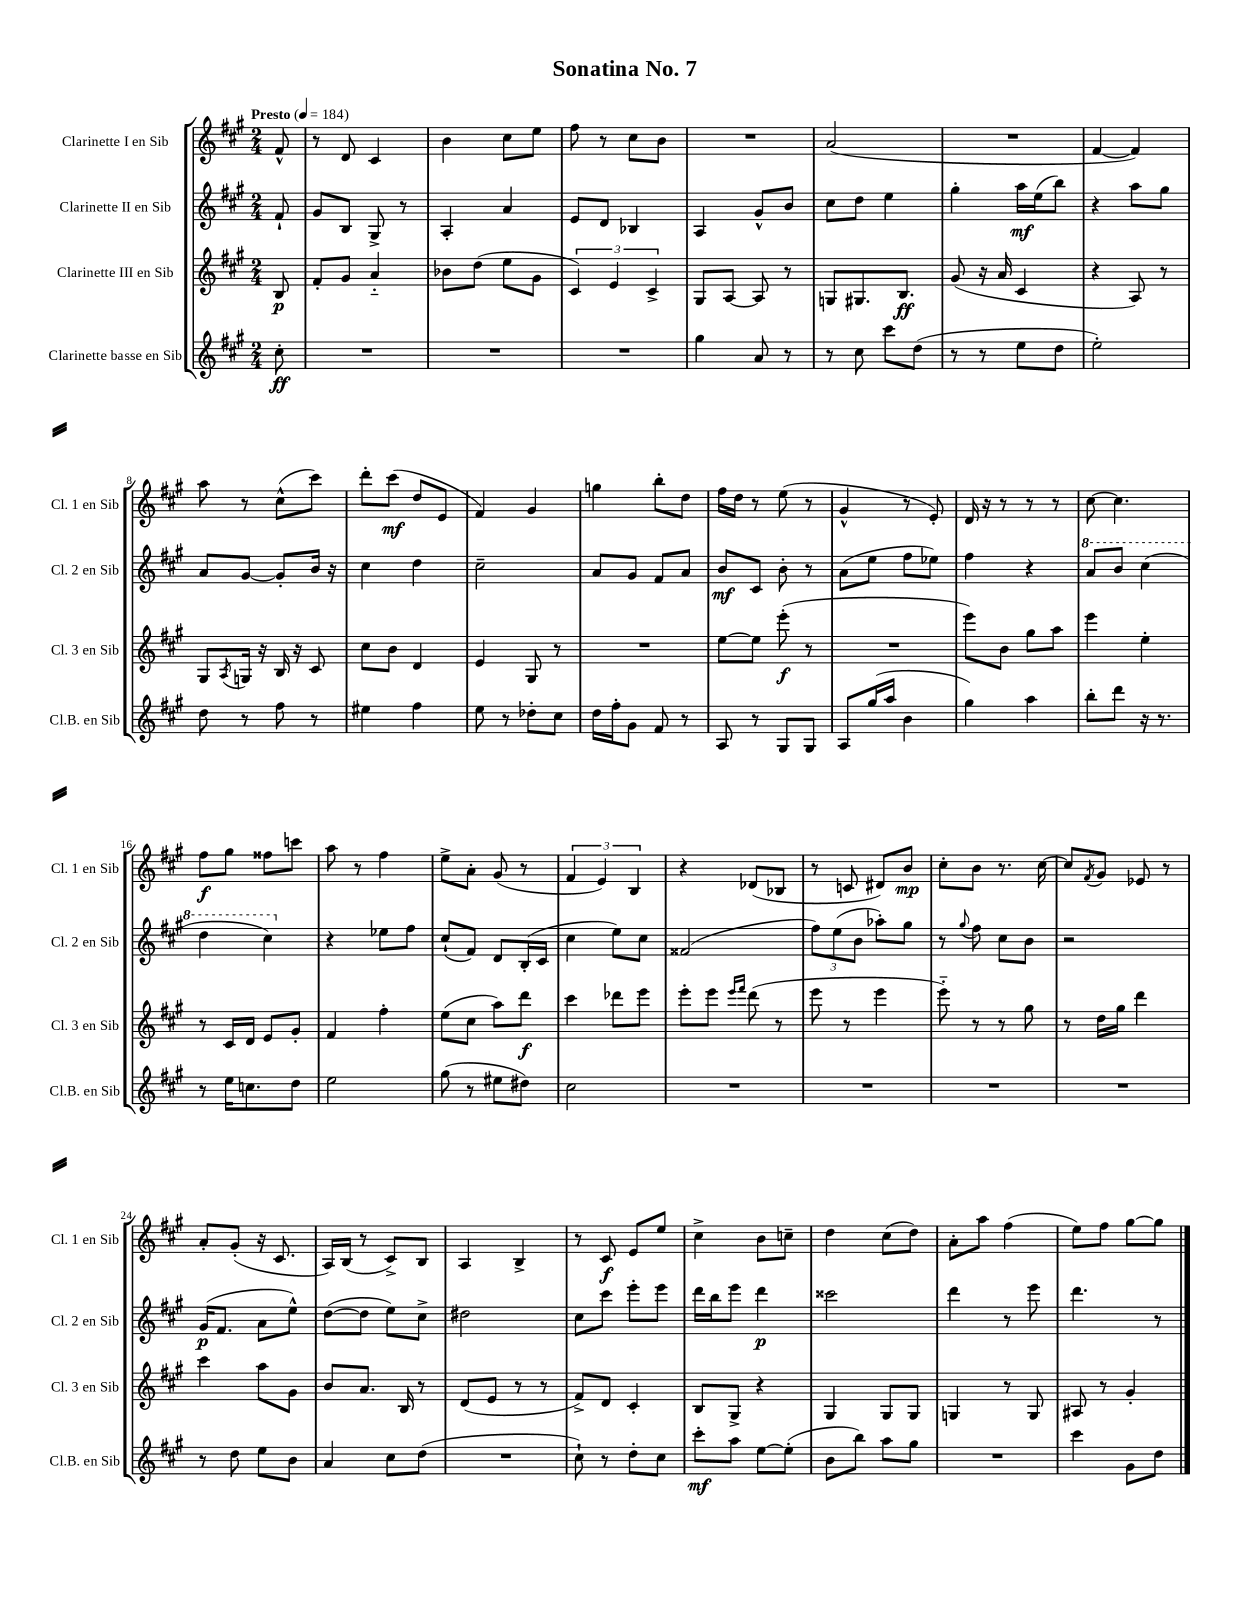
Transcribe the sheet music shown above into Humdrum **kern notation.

**kern	**kern	**kern	**kern
*staff4	*staff3	*staff2	*staff1
*clefG2	*clefG2	*clefG2	*clefG2
*k[f#c#g#]	*k[f#c#g#]	*k[f#c#g#]	*k[f#c#g#]
*M2/4	*M2/4	*M2/4	*M2/4
*MM184	*MM184	*MM184	*MM184
8cc#'\	8B/	8f#`/	8f#^^/
=	=	=	=
2r	8f#'/L	8g#/L	8r
.	8g#/J	8B/J	8d/
.	4a'~/	8G#^/	4c#/
.	.	8r	.
=	=	=	=
2r	8b-\L	4A'/	4b\
.	(8dd\J	.	.
.	8ee\L	4a/	8cc#\L
.	8g#\J	.	8ee\J
=	=	=	=
2r	6c#/)	8e/L	8ff#\
.	.	8d/J	8r
.	6e/	.	.
.	.	4B-/	8cc#\L
.	6c#^/	.	.
.	.	.	8b\J
=	=	=	=
4gg#\	8G#/L	4A/	2r
.	[8A/J	.	.
8a/	8A/]	8g#^^/L	.
8r	8r	8b/J	.
=	=	=	=
8r	8G/L	8cc#\L	(2a/
8cc#\	8.G#/	8dd\J	.
8ccc#\L	.	4ee\	.
.	8.B/J	.	.
(8dd\J	.	.	.
=	=	=	=
8r	(8g#/	4gg#'\	2r
8r	16r	.	.
.	16a/	.	.
8ee\L	4c#/	16aa\LL	.
.	.	(16ee\J	.
8dd\J	.	8bb\J)	.
=	=	=	=
2ee'\)	4r	4r	[4f#/
.	8A/)	8aa\L	4f#/])
.	8r	8gg#\J	.
=	=	=	=
8dd\	8G#/L	8a/L	8aa\
.	8qA/	.	.
8r	16G/Jk	[8g#/J	8r
.	16r	.	.
8ff#\	16B/	8g#'/]L	(8cc#^^\L
.	16r	.	.
8r	8c#/	16b/Jk	8ccc#\J)
.	.	16r	.
=	=	=	=
4ee#\	8cc#\L	4cc#\	8ddd'\L
.	8b\J	.	(8ccc#\J
4ff#\	4d/	4dd\	8dd/L
.	.	.	8e/J
=	=	=	=
8ee\	4e/	2cc#~\	4f#/)
8r	.	.	.
8dd-'\L	8G#/	.	4g#/
8cc#\J	8r	.	.
=	=	=	=
16dd\LL	2r	8a/L	4gg\
16ff#'\J	.	.	.
8g#\J	.	8g#/J	.
8f#/	.	8f#/L	8bb'\L
8r	.	8a/J	8dd\J
=	=	=	=
8A/	[8ee\L	8b/L	16ff#\LL
.	.	.	16dd\JJ
8r	8ee\]J	8c#/J	8r
8G#/L	(8eee'\	8b'\	(8ee\
8G#/J	8r	8r	8r
=	=	=	=
8A/L	2r	(8a\L	4g#^^/
(16gg#/L	.	8ee\J	.
16aa/JJ	.	.	.
4b\	.	8ff#\L	8r
.	.	8ee-\J)	8e'/)
=	=	=	=
4gg#\)	8eee\L)	4ff#\	16d/
.	.	.	16r
.	8b\J	.	8r
4aa\	8gg#\L	4r	8r
.	8aa\J	.	8r
=	=	=	=
8bb'\L	4eee\	8aa/L	[8cc#\
8ddd\J	.	8bb/J	4.cc#\]
16r	4ee'\	(4ccc#\	.
8.r	.	.	.
=	=	=	=
8r	8r	4ddd\	8ff#\L
16ee\LK	16c#/LL	.	8gg#\J
8.cc\	16d/JJ	.	.
.	8e/L	4ccc#\)	8ff##\L
8dd\J	8g#'/J	.	8ccc\J
=	=	=	=
2ee\	4f#/	4r	8aa\
.	.	.	8r
.	4ff#'\	8ee-\L	4ff#\
.	.	8ff#\J	.
=	=	=	=
(8gg#\	(8ee\L	(8cc#`/L	8ee^\L
8r	8cc#\J	8f#/J)	8a'\J
8ee#\L	8aa\L)	8d/L	(8g#/
8dd#\J)	8ddd\J	(16B'/L	8r
.	.	16c#/JJ	.
=	=	=	=
2cc#\	4ccc#\	4cc#\	6f#/
.	.	.	6e/)
.	8ddd-\L	8ee\L)	.
.	.	.	6B/
.	8eee\J	8cc#\J	.
=	=	=	=
2r	8eee'\L	(2f##/	4r
.	8eee\J	.	.
.	16qqeee/LL	.	.
.	16qqfff#/JJ	.	.
.	(8ddd\	.	(8d-/L
.	8r	.	8B-/J
=	=	=	=
2r	8eee\	12ff#\L)	8r
.	.	(12ee\	.
.	8r	.	8c/
.	.	12b\J	.
.	4eee\	8aa-'\L)	8d#/L)
.	.	8gg#\J	8b/J
=	=	=	=
2r	8eee'~\)	8r	8cc#'\L
.	.	8qqgg#/	.
.	8r	8ff#\	8b\J
.	8r	8cc#\L	8.r
.	8gg#\	8b\J	.
.	.	.	[16cc#\
=	=	=	=
2r	8r	2r	8cc#/]L
.	.	.	8qf#/
.	16dd\LL	.	8g#/J
.	16gg#\JJ	.	.
.	4ddd\	.	8e-/
.	.	.	8r
=	=	=	=
8r	4ccc#\	(16g#/LK	8a'/L
.	.	8.f#/J	.
8dd\	.	.	(8g#'/J
8ee\L	8aa\L	8a\L	16r
.	.	.	8.c#/
8b\J	8g#\J	8ee^^\J)	.
=	=	=	=
4a/	8b/L	([8dd\L	16A/LL)
.	.	.	(16B/JJ
.	8.a/J	8dd\]J	8r
8cc#\L	.	8ee\L)	8c#^/L)
.	16B/	.	.
(8dd\J	8r	8cc#^\J	8B/J
=	=	=	=
2r	(8d/L	2dd#\	4A/
.	8e/J	.	.
.	8r	.	4B^/
.	8r	.	.
=	=	=	=
8cc#`\)	8f#^/L)	8cc#\L	8r
8r	8d/J	8ccc#\J	8c#/
8dd'\L	4c#'/	8eee'\L	8e/L
8cc#\J	.	8eee\J	8ee/J
=	=	=	=
8ccc#'\L	8B/L	16ddd\LL	4cc#^\
.	.	16bb\J	.
8aa\J	8G#^/J	8eee\J	.
[8ee\L	4r	4ddd\	8b\L
(8ee'\]J	.	.	8cc~\J
=	=	=	=
8b\L	4G#/	2ccc##\	4dd\
8bb\J)	.	.	.
8aa\L	8G#/L	.	(8cc#\L
8gg#\J	8G#/J	.	8dd\J)
=	=	=	=
2r	4G/	4ddd\	8a'\L
.	.	.	8aa\J
.	8r	8r	(4ff#\
.	8G/	8eee\	.
=	=	=	=
4ccc#\	8A#/	4.ddd\	8ee\L)
.	8r	.	8ff#\J
8g#\L	4g#'/	.	[8gg#\L
8dd\J	.	8r	8gg#\]J
==	==	==	==
*-	*-	*-	*-
